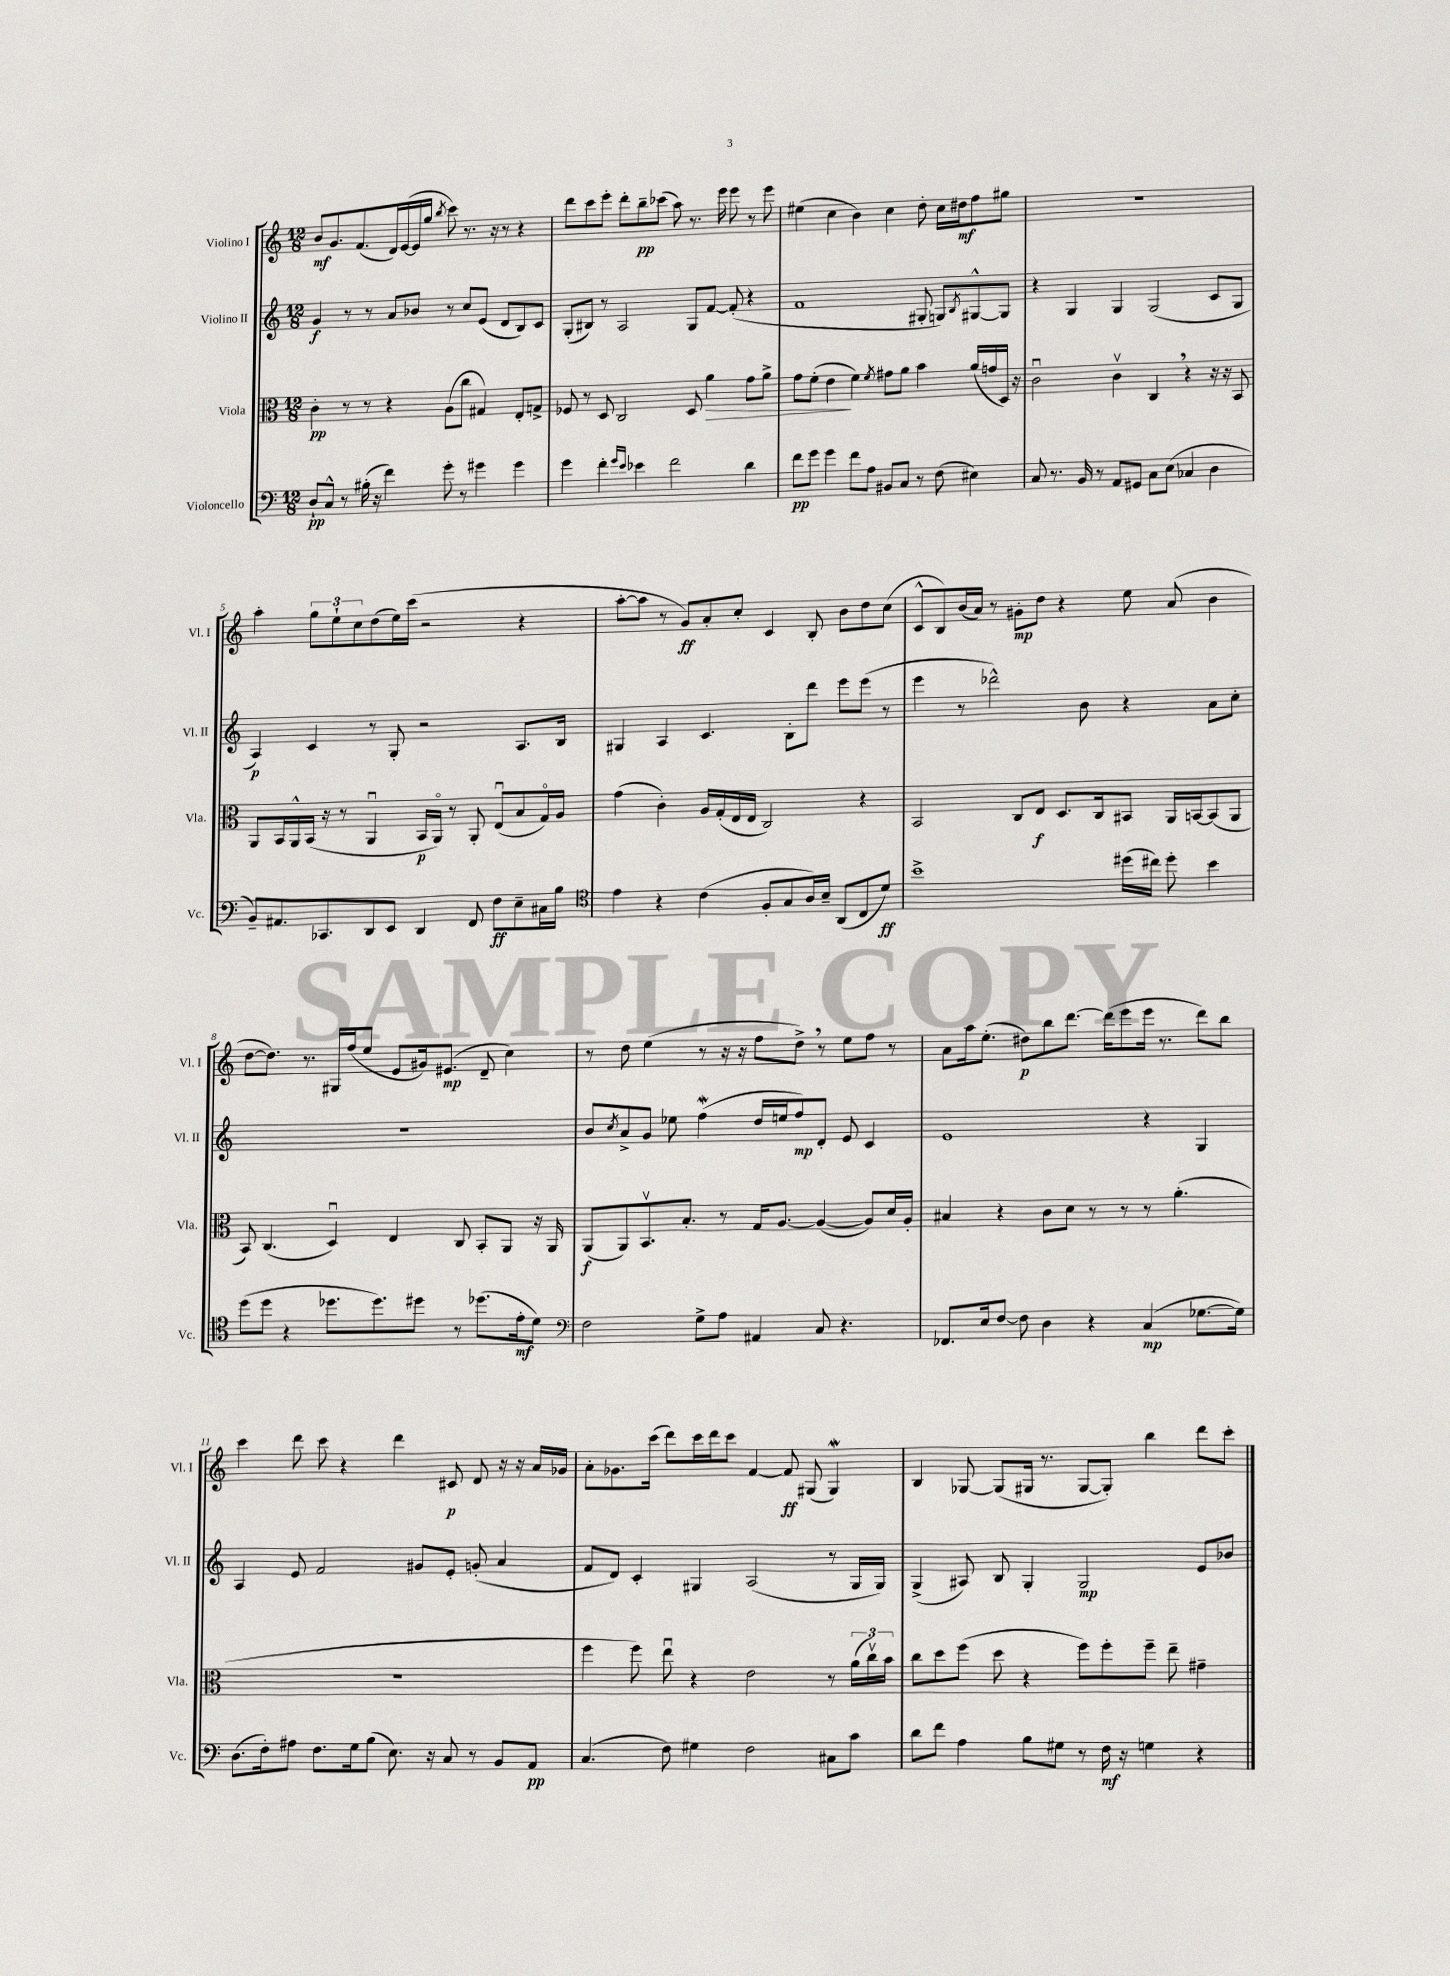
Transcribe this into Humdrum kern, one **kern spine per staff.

**kern	**dynam	**kern	**dynam	**kern	**dynam	**kern	**dynam
*part4	*part4	*part3	*part3	*part2	*part2	*part1	*part1
*staff4	*staff4	*staff3	*staff3	*staff2	*staff2	*staff1	*staff1
*I"Violoncello	*	*I"Viola	*	*I"Violino II	*	*I"Violino I	*
*I'Vc.	*	*I'Vla.	*	*I'Vl. II	*	*I'Vl. I	*
*clefF4	*	*clefC3	*	*clefG2	*	*clefG2	*
*k[]	*	*k[]	*	*k[]	*	*k[]	*
*M12/8	*	*M12/8	*	*M12/8	*	*M12/8	*
=1	=1	=1	=1	=1	=1	=1	=1
8D`/L	pp	4c'\	pp	4g/	f	8b/L	mf
8C^^/J	.	.	.	.	.	8.g/	.
8r	.	8r	.	8r	.	.	.
.	.	.	.	.	.	(8.f/	.
(16B#X'\	.	8r	.	8r	.	.	.
16r	.	.	.	.	.	.	.
4f\)	.	4r	.	8a/L	.	16d/L)	.
.	.	.	.	.	.	([16e/	.
.	.	.	.	8b-X/J	.	16e/]	.
.	.	.	.	.	.	16gg/JJ	.
.	.	.	.	.	.	8qbb/	.
8g'\	.	(8A\L	.	8r	.	8ccc\)	.
8r	.	8cc\J	.	8cc/L	.	8.r	.
4g#X\	.	4G#X/)	.	(8e/J	.	.	.
.	.	.	.	.	.	16r	.
.	.	.	.	8d/L	.	8r	.
4g#\	.	8E'/L	.	8B/)	.	4r	.
.	.	8Gn^/J	.	8c/J	.	.	.
=2	=2	=2	=2	=2	=2	=2	=2
4g\	.	8F-X/	.	(8G'/L	.	8ddd\L	.
.	.	8r	.	8B#X/J)	.	8ccc\	.
4f'\	.	8D/	.	8r	.	8eee'\J	.
.	.	2C/	.	2A/	.	8ddd'\L	.
16qqg/LL	.	.	.	.	.	.	.
16qqe/JJ	.	.	.	.	.	.	.
4e-X\	.	.	.	.	.	8bb~\	pp
.	.	.	.	.	.	(8ccc-X\J	.
2f\	.	.	.	.	.	8aa\)	.
.	.	8D/	.	8G/L	.	8.r	.
!	!	!	!LO:HP:b	!	!	!	!
.	.	4a\	>	[8f/J	.	.	.
.	.	.	.	.	.	16eee\	.
.	.	.	.	(8f'/]	.	8eee\	.
4d\	.	8g\L	.	4r	.	8r	.
.	.	8a^\J	.	.	.	8eee\	.
=3	=3	=3	=3	=3	=3	=3	=3
8f\L	pp	8g\L	.	1f	.	(4ee#X\	.
8g\J	.	(8f'\J	.	.	.	.	.
4g\	.	4e\	.	.	.	4cc\	.
8f\L	.	4f\)	]	.	.	4b\)	.
8A\J	.	.	.	.	.	.	.
.	.	8qf/	.	.	.	.	.
8BB#X/L	.	8g#X\L	.	.	.	4cc\	.
8C/J	.	8a\J	.	.	.	.	.
8r	.	4b\	.	8G#X'/	.	8dd'\	.
(8F\	.	.	.	8Gn/L)	.	16cc\LL	.
.	.	.	.	.	.	16dd#X\J	mf
.	.	.	.	8qB/	.	.	.
4E#X\)	.	(16a/LL	.	[8G#X^^/	.	8ff\	.
.	.	16gn/	.	.	.	.	.
.	.	16D/JJ)	.	8G#/J]	.	8gg#X\J	.
.	.	16r	.	.	.	.	.
=4	=4	=4	=4	=4	=4	=4	=4
8C/	.	2cu\	.	4r	.	1.r	.
8.r	.	.	.	.	.	.	.
.	.	.	.	4G/	.	.	.
16BB/	.	.	.	.	.	.	.
8r	.	.	.	.	.	.	.
8AA/L	.	4cv\	.	4G/	.	.	.
8GG#X/J	.	.	.	.	.	.	.
8C\L	.	4C,/	.	(2G/	.	.	.
(8E\J	.	.	.	.	.	.	.
4C-X/	.	4r	.	.	.	.	.
4D\	.	16r	.	8c/L	.	.	.
.	.	16r	.	.	.	.	.
.	.	8BB/	.	8G/J	.	.	.
!!LO:LB:g=z
=5	=5	=5	=5	=5	=5	=5	=5
8BB~/L)	.	8AA/L	.	4A/)	p	4aa'\	.
8.AA#X/	.	16BB/L	.	.	.	.	.
.	.	16AA^^/	.	.	.	.	.
.	.	(16BB/JJ	.	4c/	.	12gg\L	.
8.CC-X/	.	16r	.	.	.	.	.
.	.	.	.	.	.	12ee`\	.
.	.	8r	.	.	.	.	.
.	.	.	.	.	.	12cc\	.
8DD/	.	4AAu/	.	8r	.	(8dd\	.
8EE/J	.	.	.	8G'/	.	16ee\L)	.
.	.	.	.	.	.	(16ccc\JJ	.
4DD/	.	16BB/LL	p	2r	.	2r	.
.	.	16AA/JJ)	.	.	.	.	.
.	.	8r	.	.	.	.	.
8FF/	.	8AA'/	.	.	.	.	.
8F\L	ff	(8Eu/L	.	.	.	.	.
8E~\	.	8B/	.	8.A/L	.	4r	.
16C#X\L	.	16G/L)	.	.	.	.	.
16B\JJ	.	16A/JJ	.	16B/Jk	.	.	.
=6	=6	=6	=6	=6	=6	=6	=6
*clefC4	*	*	*	*	*	*	*
4e\	.	(4g\	.	4G#X/	.	[8aa'\L	.
.	.	.	.	.	.	8aa\J]	.
4r	.	4c'\)	.	4A/	.	8r	.
.	.	.	.	.	.	8g/L)	ff
(4c\	.	16A/LL	.	4.c/	.	8a'/	.
.	.	(16G'/	.	.	.	.	.
.	.	16E/	.	.	.	8cc'/J	.
.	.	16E/JJ	.	.	.	.	.
8F'/L	.	2C/)	.	.	.	4c/	.
8G/	.	.	.	8B'\L	.	.	.
16A/L)	.	.	.	8ddd\J	.	8B'/	.
16B~/JJ	.	.	.	.	.	.	.
(8AA/L	.	.	.	8eee\L	.	8b\L	.
8C/	.	4r	.	(8eee\J	.	8dd\	.
8d/J)	ff	.	.	8r	.	(8cc\J	.
=7	=7	=7	=7	=7	=7	=7	=7
1b^	.	2BB/	.	4eee\	.	8c^^/L	.
.	.	.	.	.	.	8B/)	.
.	.	.	.	8r	.	(16b/L	.
.	.	.	.	.	.	16a/JJ)	.
.	.	.	.	2ddd-X^^\)	.	8r	.
.	.	8C/L	.	.	.	8g#X'\L	mp
.	.	8E/J	f	.	.	8dd\J	.
.	.	8.D/L	.	.	.	4r	.
.	.	.	.	8b\	.	.	.
.	.	16C/k	.	.	.	.	.
(16dd#X\LL	.	8BB#X/J	.	4r	.	8ee\	.
16cc#X\JJ)	.	.	.	.	.	.	.
8dd#'\	.	16AA/LL	.	.	.	(8a/	.
.	.	[16BBn/J	.	.	.	.	.
4b\	.	(8BB/]	.	8a\L	.	4b\	.
.	.	8AA/J	.	8cc'\J	.	.	.
!!LO:LB:g=z
=8	=8	=8	=8	=8	=8	=8	=8
(8dd\L	.	8BB/)	.	1.r	.	[8dd\L	.
8dd\J	.	(4.C/	.	.	.	8.dd\J])	.
4r	.	.	.	.	.	.	.
.	.	.	.	.	.	8.r	.
8.dd-X\L	.	4Du/)	.	.	.	16G#X/LL	.
.	.	.	.	.	.	(16ff/J	.
.	.	.	.	.	.	8ee/J	.
8.dd-\)	.	.	.	.	.	.	.
.	.	4E/	.	.	.	8e/L	.
8dd#X\J	.	.	.	.	.	16g#X/k)	.
.	.	.	.	.	.	(8.e#X/J	mp
8r	.	8C/	.	.	.	.	.
(8.dd-X\L	.	8BB'/L	.	.	.	8d~/	.
.	.	8AA/J	.	.	.	4cc\)	.
16e'\k	mf	.	.	.	.	.	.
8d\J)	.	16r	.	.	.	.	.
.	.	16AA/	.	.	.	.	.
=9	=9	=9	=9	=9	=9	=9	=9
*clefF4	*	*	*	*	*	*	*
2F\	.	(8AA/L	f	8b/L	.	8r	.
.	.	.	.	8qcc/	.	.	.
.	.	8AA/)	.	8a^/	.	8dd\	.
.	.	8.BBv/	.	8g/J	.	(4ee\	.
.	.	.	.	8ee-X\	.	.	.
.	.	8.B'/J	.	.	.	.	.
8G^\L	.	.	.	(4ffw\	.	8r	.
8A\J	.	8r	.	.	.	16r	.
.	.	.	.	.	.	16r	.
4AA#X/	.	16G/KL	.	16dd/LL	.	8ff\L	.
.	.	[8.A/J	.	16een/J	.	.	.
.	.	.	.	8ff/)	mp	8dd^,\J)	.
8C/	.	(4A/_	.	8d'/J	.	8r	.
4.r	.	.	.	8e/	.	8ee\L	.
.	.	8A/L])	.	4c/	.	8ff\J	.
.	.	16d/L	.	.	.	8r	.
.	.	16A'/JJ	.	.	.	.	.
=10	=10	=10	=10	=10	=10	=10	=10
8.FF-X/L	.	4B#X/	.	1e	.	8a\L	.
.	.	.	.	.	.	16aa\k	.
16E/k	.	.	.	.	.	(8.ee'\J	.
[8F/J	.	4r	.	.	.	.	.
8F\]	.	.	.	.	.	8dd#X\L)	p
4D\	.	8c\L	.	.	.	8bb\	.
.	.	8d\J	.	.	.	[8.ddd\J	.
4r	.	8r	.	.	.	.	.
.	.	.	.	.	.	(16ddd\KL]	.
.	.	8r	.	.	.	8eee\	.
(4C/	mp	8r	.	4r	.	16eee\Jk	.
.	.	.	.	.	.	8.r	.
.	.	(4.a'\	.	.	.	.	.
[8.G-X\L	.	.	.	4G/	.	8ddd\L)	.
.	.	.	.	.	.	8bb\J	.
16G-\Jk])	.	.	.	.	.	.	.
!!LO:LB:g=z
=11	=11	=11	=11	=11	=11	=11	=11
(8.D\L	.	1.r	.	4A/	.	4ccc\	.
16F'\k)	.	.	.	.	.	.	.
8A#X\J	.	.	.	8e/	.	8ddd\	.
8.F\L	.	.	.	2f/	.	8ccc\	.
.	.	.	.	.	.	4r	.
16G\k	.	.	.	.	.	.	.
(8B\J	.	.	.	.	.	.	.
8.E\)	.	.	.	.	.	4ddd\	.
.	.	.	.	8g#X/L	.	.	.
16r	.	.	.	.	.	.	.
8C/	.	.	.	8e'/J	.	8c#X/	p
8r	.	.	.	(8gn'/	.	8d/	.
8BB/L	.	.	.	4a/	.	16r	.
.	.	.	.	.	.	16r	.
8AA/J	pp	.	.	.	.	16a/LL	.
.	.	.	.	.	.	16g-X/JJ	.
=12	=12	=12	=12	=12	=12	=12	=12
(4.C/	.	4ff\	.	8f/L	.	8a'\L	.
.	.	.	.	8d/J)	.	8.g-X\	.
.	.	8ff\)	.	4c'/	.	.	.
.	.	.	.	.	.	(16ccc\Jk	.
8F\)	.	8eeu\	.	.	.	8ddd\L)	.
4G#X\	.	4r	.	4G#X/	.	16ccc\L	.
.	.	.	.	.	.	16ddd\J	.
.	.	.	.	.	.	8ccc\J	.
2F\	.	2e\	.	(2A/	.	[4f/	.
.	.	.	.	.	.	8f/]	ff
.	.	.	.	.	.	(8G#X/	.
8C#X\L	.	8r	.	8r	.	4G#W/)	.
8c\J	.	(24a\LL	.	16G#/LL	.	.	.
.	.	24ccv\)	.	.	.	.	.
.	.	.	.	16G#/JJ)	.	.	.
.	.	24b\JJ	.	.	.	.	.
=13	=13	=13	=13	=13	=13	=13	=13
8d\L	.	8cc\L	.	(4G^/	.	4B/	.
8f\J	.	8dd\	.	.	.	.	.
4A\	.	(8ff\J	.	8A#X/)	.	[8G-X/	.
.	.	8dd\	.	8B/	.	(8G-/L]	.
8B\L	.	4r	.	4G'/	.	16G#X/Jk	.
.	.	.	.	.	.	8.r	.
8G#X\J	.	.	.	.	.	.	.
8r	.	8ff\L)	.	2G/	mp	[8G#/L	.
16F\	mf	8ff'\	.	.	.	8G#'/J])	.
16r	.	.	.	.	.	.	.
4Gn\	.	8ff~\J	.	.	.	4bb\	.
.	.	8ee~\	.	.	.	.	.
4r	.	4g#X~\	.	8e/L	.	8ddd\L	.
.	.	.	.	8b-X/J	.	8ccc'\J	.
==	==	==	==	==	==	==	==
*-	*-	*-	*-	*-	*-	*-	*-
